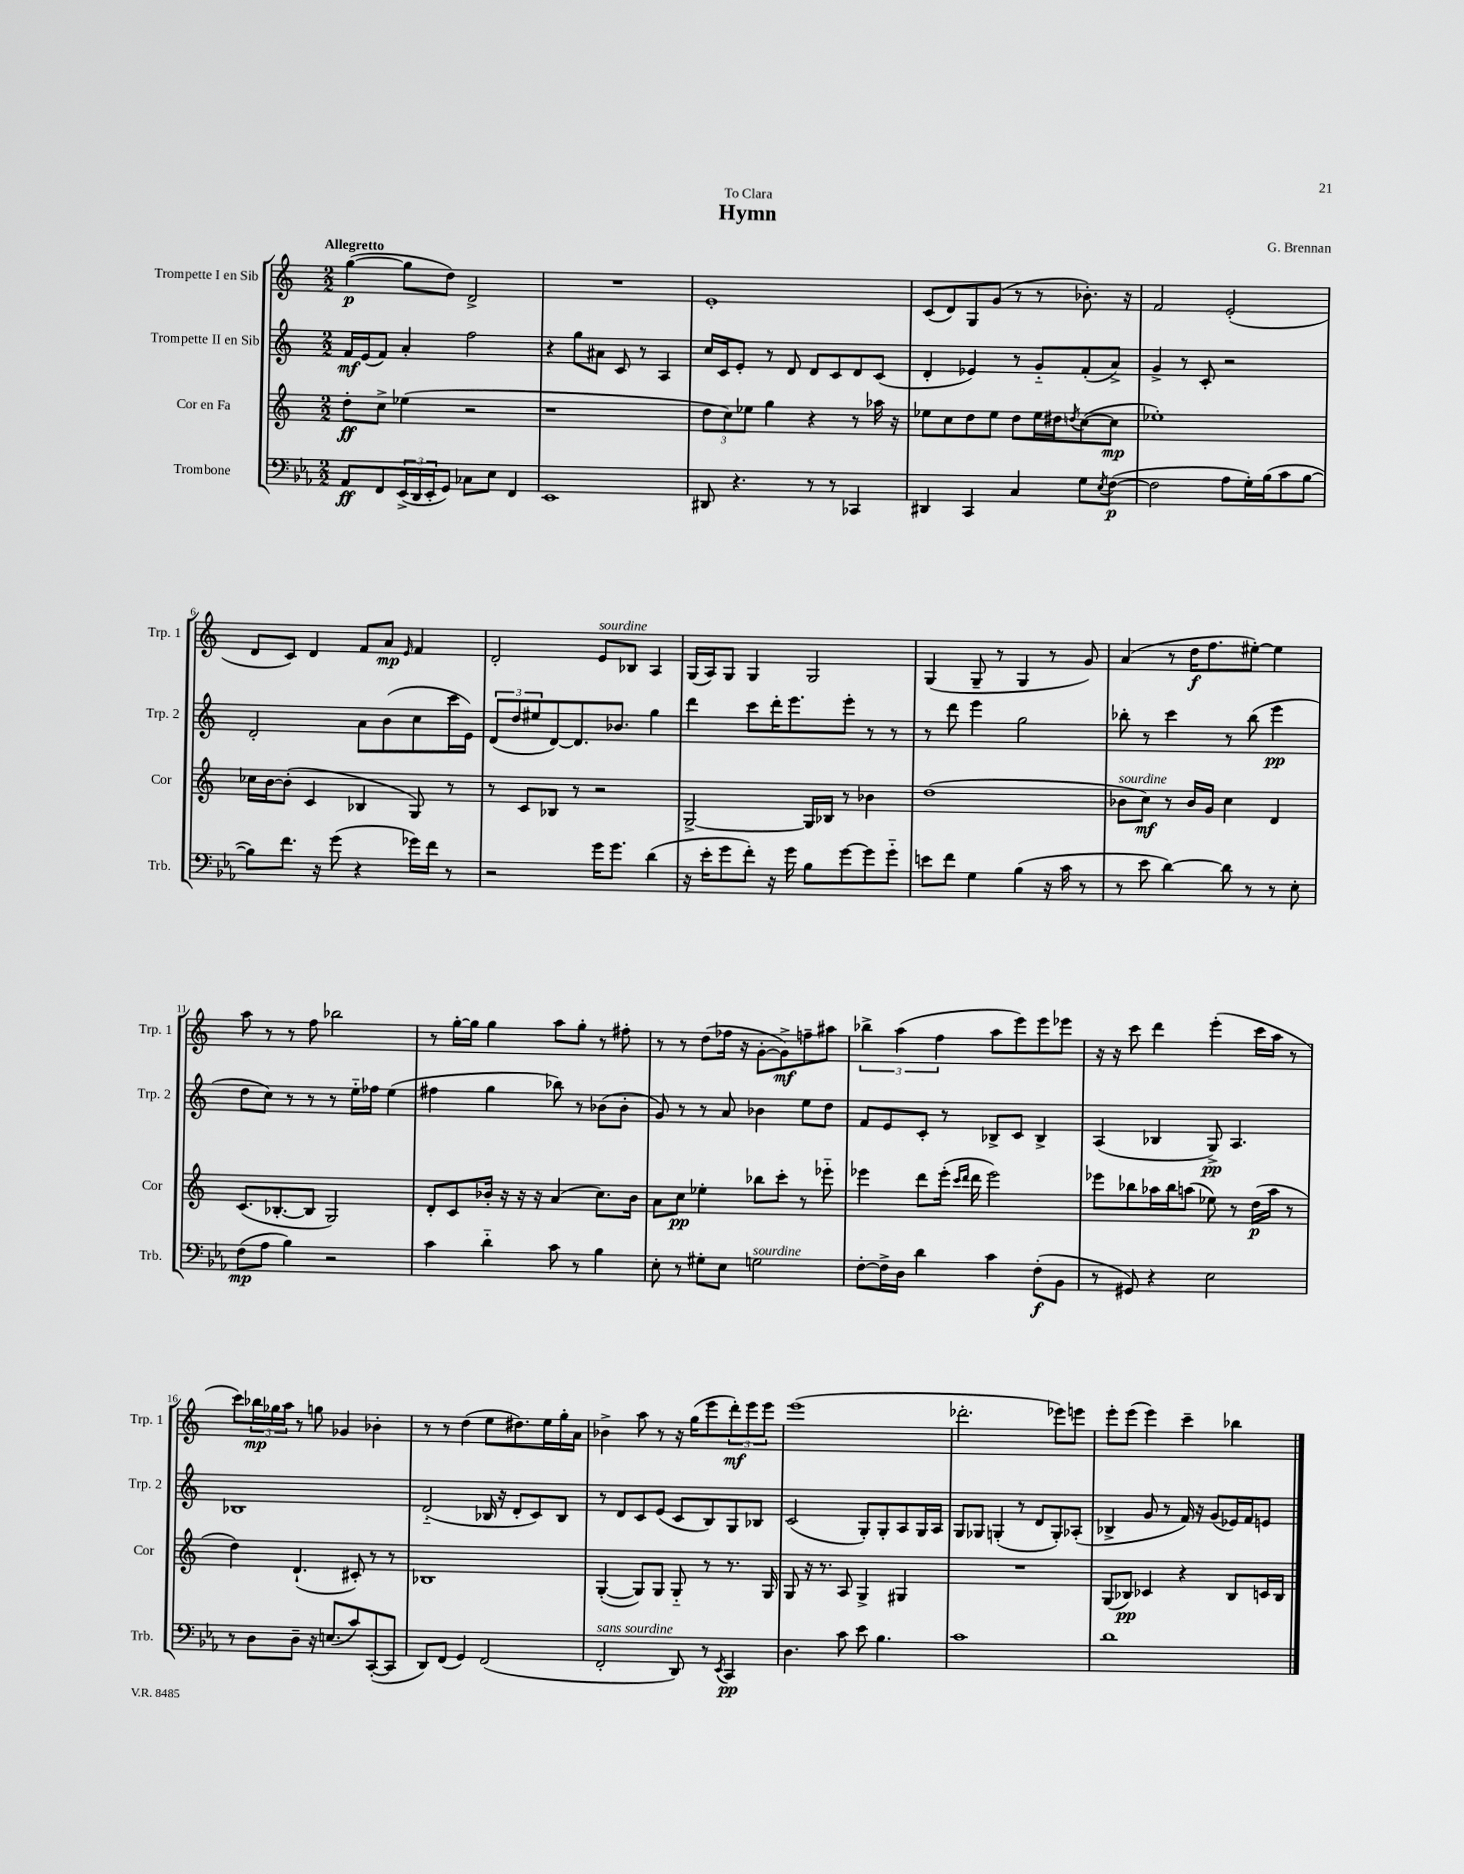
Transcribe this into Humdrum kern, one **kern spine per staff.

**kern	**kern	**kern	**kern
*staff4	*staff3	*staff2	*staff1
*clefF4	*clefG2	*clefG2	*clefG2
*k[b-e-a-]	*k[]	*k[]	*k[]
*M2/2	*M2/2	*M2/2	*M2/2
8AA-/L	8dd'\L	16f/LL	([4gg\
.	.	(16e/J	.
8FF/	8cc^\J	8f/J)	.
(24EE-^/L	(4ee-\	4a'/	8gg\]L
24DD/	.	.	.
24EE-'/J	.	.	.
8GG/J)	.	.	8dd\J)
8C-\L	2r	2ff\	2d^/
8E-\J	.	.	.
4FF/	.	.	.
=	=	=	=
1EE-	1r	4r	1r
.	.	8gg\L	.
.	.	8a#\J	.
.	.	8c/	.
.	.	8r	.
.	.	4A/	.
=	=	=	=
8DD#/	12dd\L	16cc/LL	1e'
.	.	16c/J	.
.	12cc\)	.	.
4.r	.	8e'/J	.
.	12ee-\J	.	.
.	4gg\	8r	.
.	.	8d/	.
8r	4r	8d/L	.
8r	.	8c/	.
4CC-/	8r	8d/	.
.	16aa-\	(8c/J	.
.	16r	.	.
=	=	=	=
4DD#/	8ee-\L	4d'/	(8c/L
.	8cc\	.	8d/)
4CC/	8dd\	4e-/)	8G/
.	8ee-\J	.	(8g/J
4C/	8dd\L	8r	8r
.	16ee-\L	8g'~/L	8r
.	16dd#\J	.	.
.	8qdd/	.	.
8G\L	([8cc\	(8f'/	8.b-'\)
8qE-/	.	.	.
([8F\J	8cc\]J	8a^/J)	.
.	.	.	16r
=	=	=	=
2F\]	1ee-')	4g^/	2f/
.	.	8r	.
.	.	8c'/	.
8A-\L	.	2r	(2e'/
16G'\L)	.	.	.
(16B-\J	.	.	.
8c\	.	.	.
[8B-\J	.	.	.
=	=	=	=
8B-\]L)	16cc-\LL	2d'/	8d/L
.	[16b\J	.	.
8.f\J	(8b'\]J	.	8c/J)
.	4c/	.	4d/
16r	.	.	.
(8g\	.	.	.
4r	4B-/	8a\L	8f/L
.	.	(8b\	8a/J
.	.	.	16qqe/
16g-\LL)	8G/)	8cc\	4f/
16f\JJ	.	.	.
8r	8r	16ccc\L	.
.	.	16e\JJ)	.
=	=	=	=
2r	8r	(12d/L	2d'/
.	.	12dd/	.
.	8c/L	.	.
.	.	12ee#/	.
.	8B-/J	[8d/)	.
.	8r	8.d/]	.
16g\LK	2r	.	8e/L
8.g\J	.	8.b-/J	.
.	.	.	8B-/J
(4d\	.	4gg\	4A/
=	=	=	=
16r	[2G^/	4ddd\	(16G/LL
16e-'\LK	.	.	16A/J)
8g\	.	.	8G/J
8f'\J)	.	8ccc\L	4G/
16r	.	16ddd'\K	.
16g\	.	8.eee\	.
8B-\L	16G/]LL	.	2G/
.	16B-/JJ	.	.
[8g\	8r	8eee'\J	.
8g\]	4b-\	8r	.
8g'~\J	.	8r	.
=	=	=	=
8e\L	(1dd	8r	(4G/
8f\J	.	8ddd\	.
4G\	.	4eee\	8G~/
.	.	.	8r
(4B-\	.	2gg\	4G/
16r	.	.	8r
16c\	.	.	.
8r	.	.	8g/)
=	=	=	=
8r	8b-\L	8bb-'\	(4a/
8e-\	8cc\J)	8r	.
[4d\)	8r	4ccc\	8r
.	16b-/LL	.	16dd\LK
.	16g/JJ	.	8.ff\
8d\]	4cc\	8r	.
8r	.	(8bb-\	[8ee#'\J)
8r	4d/	4eee\	4ee#\]
8E-'\	.	.	.
=	=	=	=
(8F\L	(8.c/L	8dd\L	8aa\
8A-\J	.	8cc\J)	8r
.	[8.B-'/	.	.
4B-\)	.	8r	8r
.	8B-/]J	8r	8ff\
2r	2G/)	8r	2bb-\
.	.	16ee'~\LL	.
.	.	16ff-\JJ	.
.	.	(4ee\	.
=	=	=	=
4c\	8d'/L	4ff#\	8r
.	8c/	.	[16gg'\LL
.	.	.	16gg\]JJ
4d'~\	16b-'/Jk	4gg\	4gg\
.	16r	.	.
.	16r	.	.
.	16r	.	.
8c\	(4a/	8bb-\)	8aa\L
8r	.	8r	8gg'\J
4B-\	8.cc\L)	(8b-\L	8r
.	.	8b-'\J	8ff#'\
.	16b-\Jk	.	.
=	=	=	=
8E-'\	8a\L	8g/)	8r
8r	8cc\J	8r	8r
8G#'\L	4ee-'\	8r	(8dd\L
8E-\J	.	8a/	16ff-\Jk
.	.	.	16r
2G\	8bb-\L	4b-\	[8g'\L
.	8ccc'\J	.	8g^\])
.	8r	8ee\L	8ff~\
.	8eee-'~\	8dd\J	8aa#\J
=	=	=	=
[8F'\L	4eee-\	8f/L	6bb-^\
16F^\]L	.	8e/	.
.	.	.	(6aa\
16D\JJ	.	.	.
4d\	8ddd\L	8c'/J	.
.	.	.	6ff\
.	(16eee-'\Jk	8r	.
.	16qqccc/LL	.	.
.	16qqddd/JJ	.	.
.	16ddd\	.	.
4c\	2eee-\)	8B-^/L	8aa\L
.	.	8c/J	8eee\)
(8F'\L	.	4B-^/	8eee\
8BB-\J	.	.	8eee-\J
=	=	=	=
8r	8eee-\L	(4A/	16r
.	.	.	16r
8GG#/)	8bb-\	.	8ccc\
4r	16aa-\L	4B-/	4ddd\
.	16bb-\J	.	.
.	(8aa\J	.	.
2E-\	8ee-\)	8G^/)	(4eee'\
.	8r	4.A/	.
.	(16dd\LL	.	16ccc\LL
.	16aa\JJ	.	16aa\JJ
.	8r	.	8r
=	=	=	=
8r	4dd\)	1B-	8ccc\L)
8D\L	.	.	24bb-\L
.	.	.	24gg-\
.	.	.	24aa\JJ
8D~\J	(4.d`/	.	8r
16r	.	.	8gg\
(8.E/L	.	.	.
.	.	.	4g-/
8c/)	8c#'/)	.	.
([8CC'/	8r	.	4b-'\
8CC/]J	8r	.	.
=	=	=	=
8DD/L)	1B-	(2d'~/	8r
(8FF/J	.	.	8r
4GG/)	.	.	(4dd\
(2FF/	.	16B-/	8ee\L
.	.	16r	.
.	.	8d'/L	8.dd#\)
.	.	8c/)	.
.	.	.	16ee\L
.	.	8B-/J	16gg'\
.	.	.	16a\JJ
=	=	=	=
2FF'/	([4G'/	8r	4b-^\
.	.	8d/L	.
.	8G/]L)	8c/	8aa\
.	8G/J	(8e/J	8r
8DD/)	8G'~/	8c/L	16r
.	.	.	(16gg\LK
8r	8r	8B/)	8eee\
8qEE-/	.	.	.
4CC/	8.r	8G/	12ddd'\)
.	.	.	12eee\
.	.	8B-/J	.
.	.	.	12eee\J
.	16G/	.	.
=	=	=	=
4.D\	8G/	(2c/	(1eee
.	16r	.	.
.	8.r	.	.
8c\	8A/	.	.
8e-\	4G^/	8G'/L)	.
4.B-\	.	8G'/	.
.	4G#/	8A/	.
.	.	16G/L	.
.	.	16A/JJ	.
=	=	=	=
1c	1r	8G/L	2.ddd-'\
.	.	8G-/J	.
.	.	(4G'/	.
.	.	8r	.
.	.	8d/L	.
.	.	8G'/)	8eee-\L)
.	.	(8A-'/J	8eee\J
=	=	=	=
1d	(8G/L	4B-^/	8eee'\L
.	8B-/J)	.	(8eee\J
.	4c-/	8g/	4eee\)
.	.	8r	.
.	4r	16f/)	4ccc~\
.	.	16r	.
.	.	(8g/L	.
.	8B-/L	16e-/L)	4bb-\
.	.	16f/J	.
.	16c/L	8e/J	.
.	16B-/JJ	.	.
==	==	==	==
*-	*-	*-	*-
